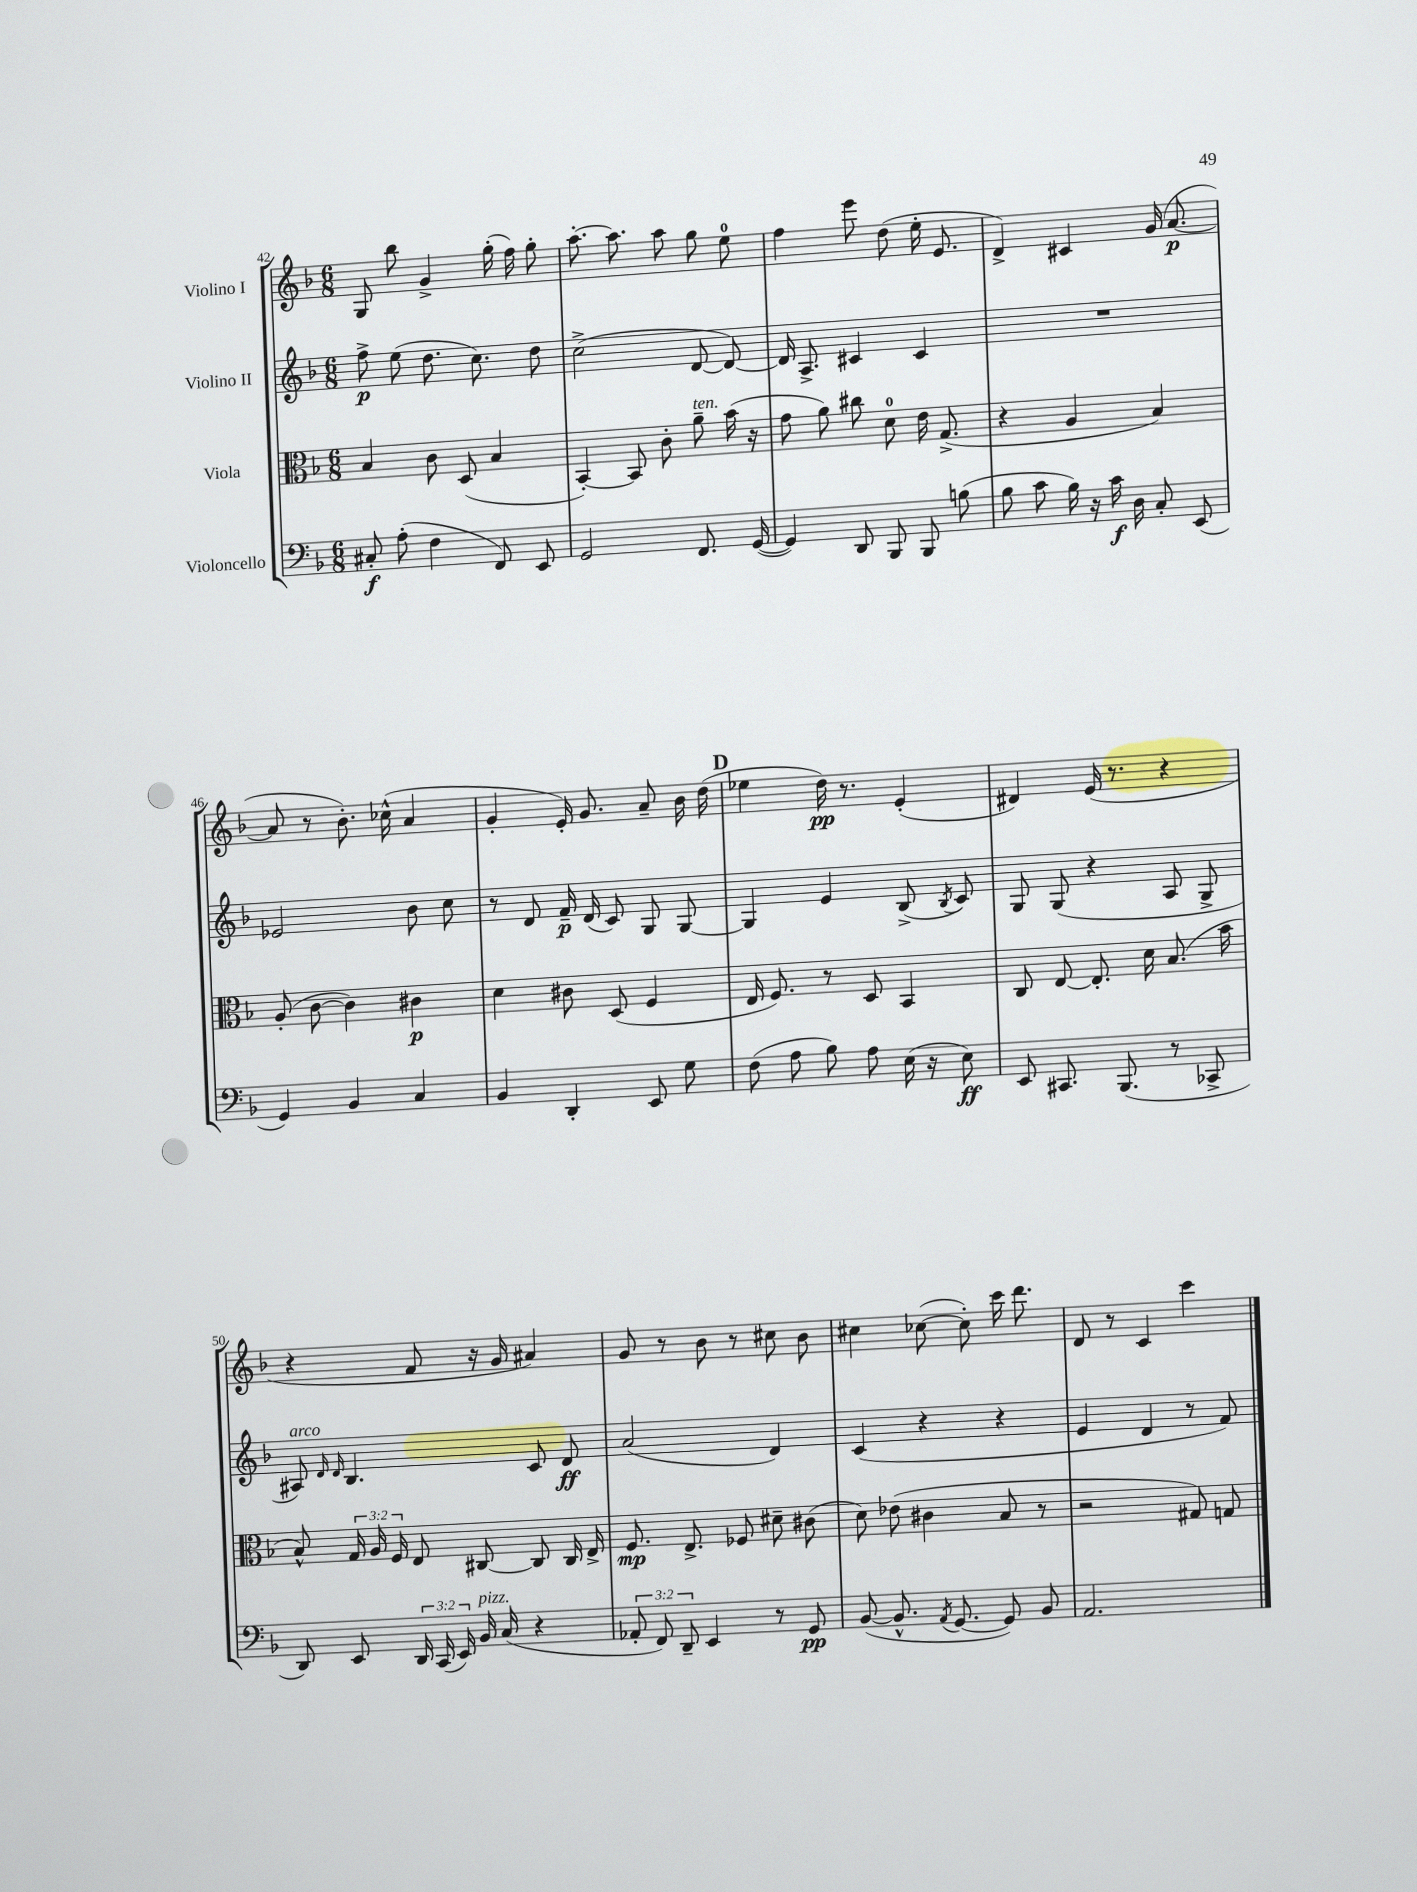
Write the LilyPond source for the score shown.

<<
\new StaffGroup <<
\new Staff = "s0" \with { instrumentName = "Violino I" } {
    \clef treble \key f \major \numericTimeSignature \time 6/8
    \autoBeamOff g8 bes''8 g'4-> g''16-.( f''16) g''8-. |
    a''8.~-. a''8. a''8 g''8 e''8-0 |
    f''4 e'''8 d''8( e''16-. e'8. |
    d'4->) cis'4 g'16( a'8.~\p |
    a'8 r8 bes'8.-.) ces''16-^( a'4 |
    g'4-. e'16-.) g'8. a'8-- bes'16 d''16( |
    \mark \markup { \bold "D" } ees''4 d''16\pp) r8. e'4-.( |
    dis'4) e'16( r8. r4 |
    r4 f'8 r16 g'16 ais'4) |
    g'8 r8 bes'8 r8 cis''8 bes'8 |
    cis''4 ces''8~( ces''8-.) c'''16 d'''8. |
    d'8 r8 c'4 c'''4 \bar "|." |
}
\new Staff = "s1" \with { instrumentName = "Violino II" } {
    \clef treble \key f \major \numericTimeSignature \time 6/8
    \autoBeamOff f''8->\p e''8( d''8. c''8.) d''8 |
    c''2->( d'8~ d'8~) |
    d'16 a8.-> cis'4 cis'4 |
    R2. |
    ees'2 bes'8 c''8 |
    r8 d'8 f'16--\p d'16( c'8) g8 g8~ |
    \mark \markup { \bold "D" } g4 e'4 bes8->( \acciaccatura { bes8 } c'8) |
    g8 g8( r4 a8 g8-> |
    ais8^\markup { \italic "arco" }) \grace { d'16 d'16 } bes4. c'8 d'8\ff |
    a'2( d'4) |
    c'4( r4 r4 |
    e'4 d'4 r8 f'8) \bar "|." |
}
\new Staff = "s2" \with { instrumentName = "Viola" } {
    \clef alto \key f \major \numericTimeSignature \time 6/8 \override Staff.TupletNumber.text = #tuplet-number::calc-fraction-text
    \autoBeamOff bes4 c'8 d8( bes4 |
    bes,4~-.) bes,8 c'8-. a'8--^\markup { \italic "ten." } bes'16( r16 |
    g'8 a'8) cis''8 d'8-0 e'16 g8.->( |
    r4 a4 bes4) |
    a8-.( c'8~ c'4) cis'4\p |
    d'4 cis'8 d8( f4 |
    \mark \markup { \bold "D" } e16 f8.) r8 d8 bes,4 |
    c8 e8~ e8.-. d'16 bes8.( bes'16 |
    bes8-^) \tuplet 3/2 { g16 a16 f16 } e8 cis8~ cis8 cis16 e16-> |
    f8.\mp e8.-> fes8 dis'8-- cis'8( |
    d'8) ees'8( cis'4 bes8 r8 |
    r2 gis8) g8 \bar "|." |
}
\new Staff = "s3" \with { instrumentName = "Violoncello" } {
    \clef bass \key f \major \numericTimeSignature \time 6/8 \override Staff.TupletNumber.text = #tuplet-number::calc-fraction-text
    \autoBeamOff cis8-.\f a8-.( f4 f,8) e,8 |
    g,2 f,8. g,16~( |
    g,4) d,8 bes,,8 bes,,8 b8( |
    bes8 c'8 bes16) r16 c'16\f d16 c8-. e,8( |
    g,4) bes,4 c4 |
    bes,4 d,4-. e,8 g8 |
    \mark \markup { \bold "D" } f8( a8 bes8) a8 e16( r16 e8\ff) |
    e,8 cis,8. bes,,8.( r8 ces,8-> |
    d,8) e,8 \tuplet 3/2 { d,16 c,16( e,16) } bes,16^\markup { \italic "pizz." } c16( r4 |
    \tuplet 3/2 { aes,8-. f,8) d,8-- } e,4 r8 g,8\pp |
    bes,8~( bes,8.-^ \acciaccatura { a,8 } g,8.~ g,8) bes,8 |
    a,2. \bar "|." |
}
>>
>>
\layout { \context { \Score currentBarNumber = #42 } }
